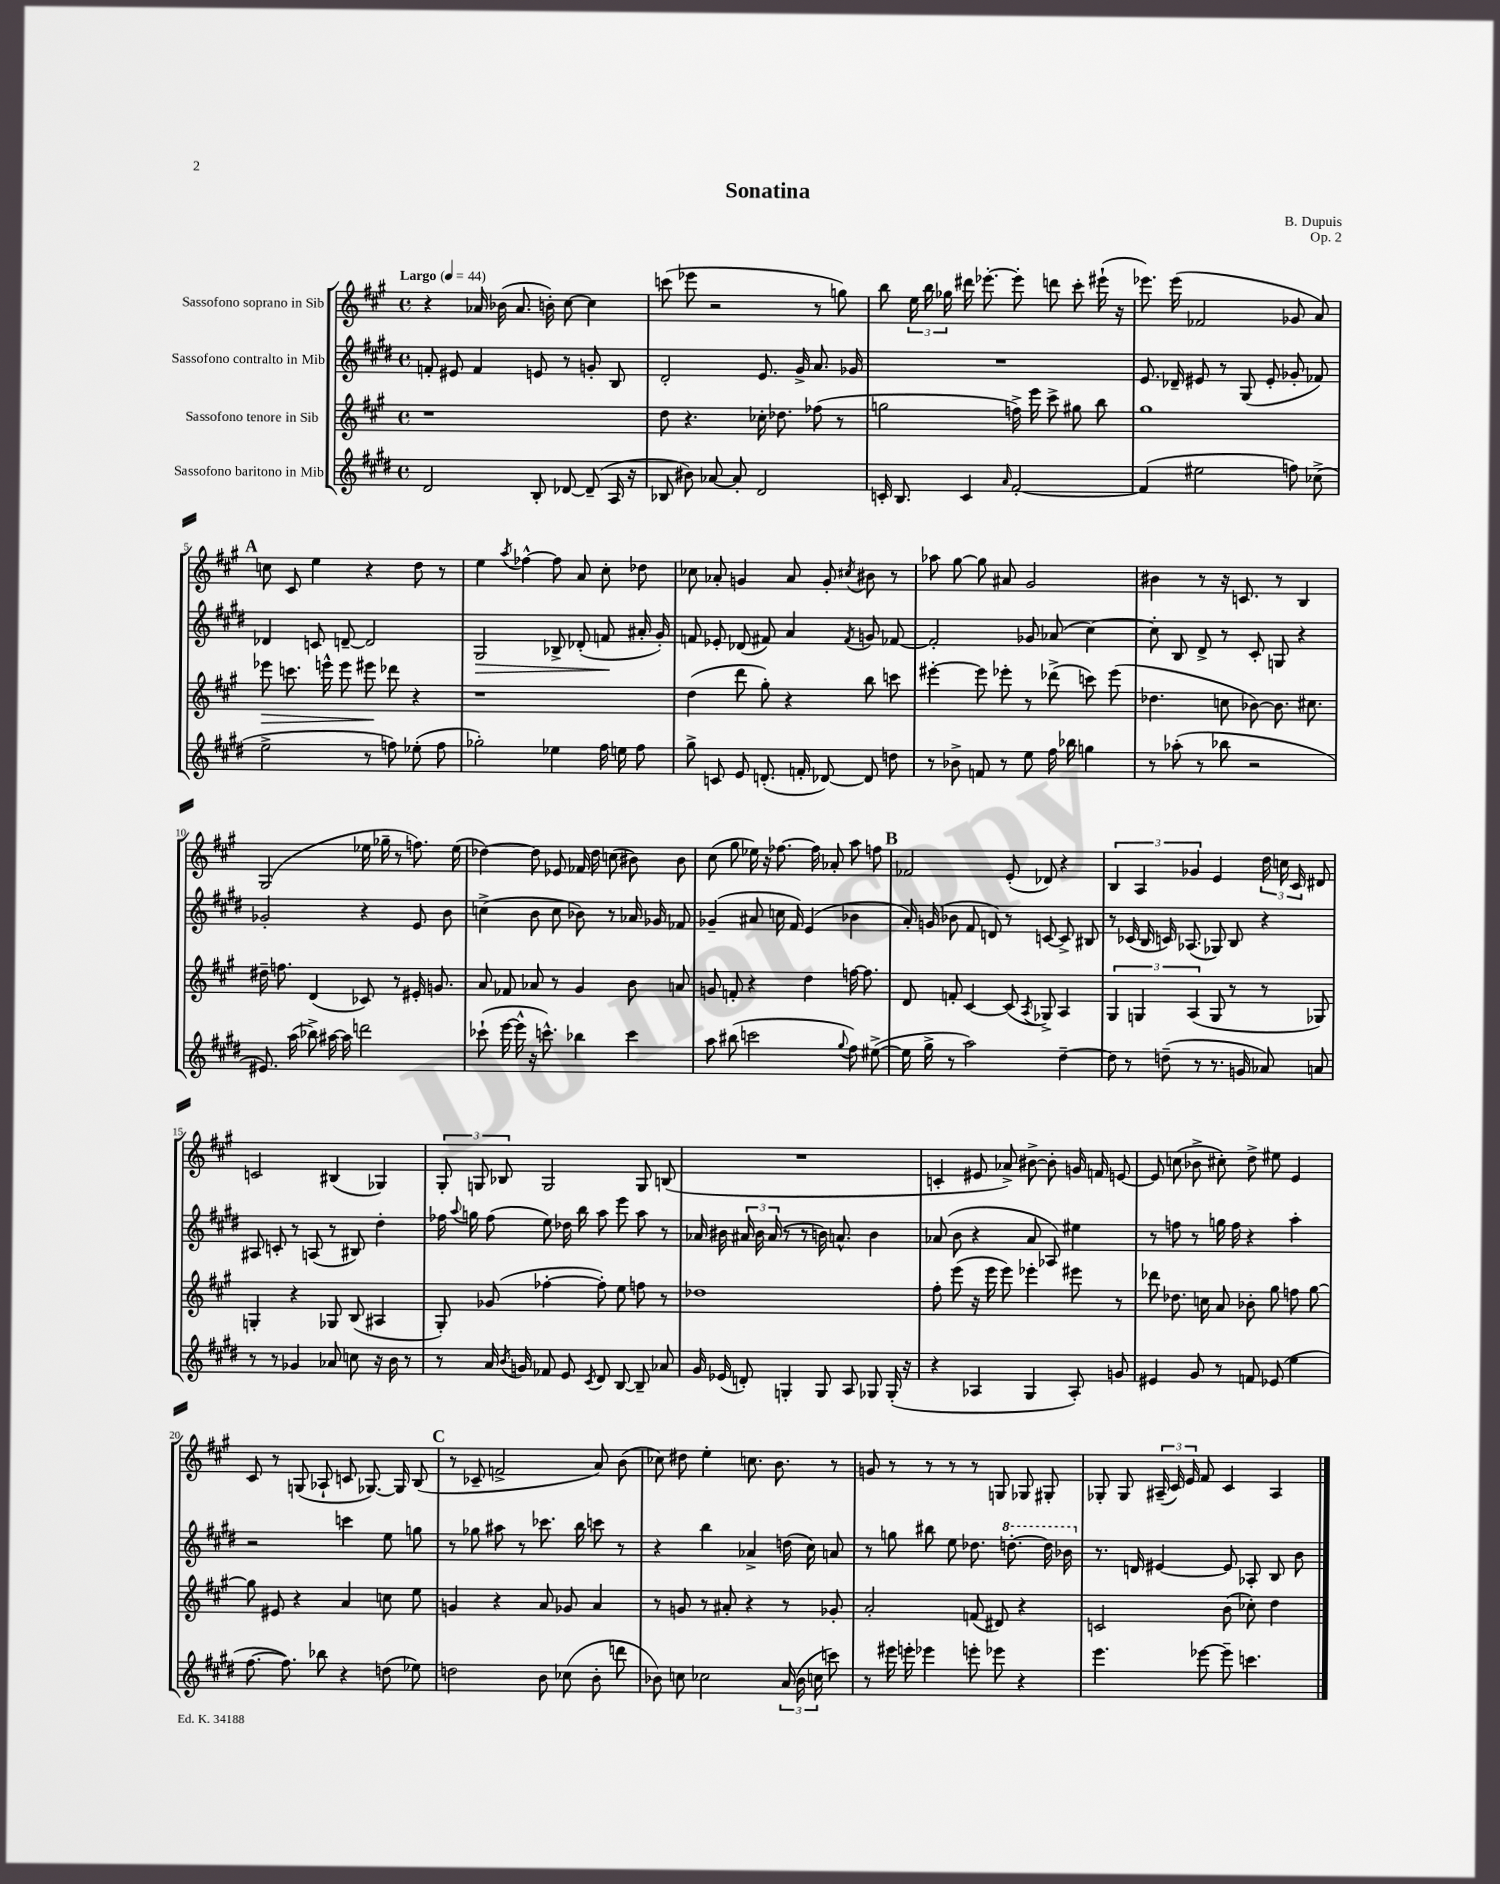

**kern	**kern	**dynam	**kern	**dynam	**kern
*part4	*part3	*part3	*part2	*part2	*part1
*staff4	*staff3	*staff3	*staff2	*staff2	*staff1
*I"Sassofono baritono in Mib	*I"Sassofono tenore in Sib	*	*I"Sassofono contralto in Mib	*	*I"Sassofono soprano in Sib
*clefG2	*clefG2	*	*clefG2	*	*clefG2
*k[f#c#g#d#]	*k[f#c#g#]	*	*k[f#c#g#d#]	*	*k[f#c#g#]
*M4/4	*M4/4	*	*M4/4	*	*M4/4
*met(c)	*met(c)	*	*met(c)	*	*met(c)
*MM44	*MM44	*	*MM44	*	*MM44
=1	=1	=1	=1	=1	=1
!	!	!	!	!	!LO:TX:a:B:t=Largo
2d#/	1r	.	8fn'/	.	4r
.	.	.	8e#X/	.	.
.	.	.	4f/	.	16a-X/
.	.	.	.	.	(16b-X\
.	.	.	.	.	8.a-/
8B'/	.	.	8en/	.	.
.	.	.	.	.	16bn'\)
[8d-X/	.	.	8r	.	[8cc#\
(8d-~/]	.	.	8gn'/	.	4cc#\]
16A/	.	.	8B/	.	.
16r	.	.	.	.	.
=2	=2	=2	=2	=2	=2
8B-X/	8dd\	.	2d#'/	.	(8cccn\
8b#X\)	4.r	.	.	.	8eee-X\
[8a-X/	.	.	.	.	2r
8a-'/]	.	.	.	.	.
2d#/	16cc-X'\	.	8.e/	.	.
.	8.dd-X\	.	.	.	.
.	.	.	16g#^/	.	.
.	(8ff-X\	.	8.a/	.	8r
.	8r	.	.	.	8ggn\)
.	.	.	16g-X/	.	.
=3	=3	=3	=3	=3	=3
16cn'/	2ggn\	.	1r	.	8bb\
8.B/	.	.	.	.	.
.	.	.	.	.	24ee\
.	.	.	.	.	24bb\
.	.	.	.	.	24gg-X\
4c/	.	.	.	.	16ddd#X\
.	.	.	.	.	[8.eee-X'\
16qqa/	.	.	.	.	.
[2f#'/	16ffn^\)	.	.	.	8eee-'\]
.	16eee\	.	.	.	.
.	8ccc#^\	.	.	.	8dddn\
.	8gg#X\	.	.	.	8ccc#'\
.	8bb\	.	.	.	(16eee#X`\
.	.	.	.	.	16r
=4	=4	=4	=4	=4	=4
(4f#/]	1gg#	.	8.e/	.	8.eee-X\)
.	.	.	16d-X~/	.	(16eee-\
2ee#X\	.	.	8e#X/	.	2f-X/
.	.	.	8r	.	.
.	.	.	(8G#/	.	.
.	.	.	8e#'/	.	.
8ffn\)	.	.	8g-X'/	.	8g-X/
(8cc-X^\	.	.	8f-X/)	.	8a/)
!!LO:LB:g=z
!!LO:REH:place=s1:t=A
=5	=5	=5	=5	=5	=5
!	!	!LO:HP:b	!	!	!
2ee^\	8eee-X\	>	4d-X/	.	8ccn\
.	8.cccn\	.	.	.	8c#/
.	.	.	8cn/	.	4ee\
.	16eeen^^\	.	.	.	.
.	8eee\	.	[8dn~/	.	.
8r	8eee#X\	.	2d/]	.	4r
8ffn\)	8ddd-X\	]	.	.	.
(8ee-X'\	4r	.	.	.	8dd\
8ff\	.	.	.	.	8r
=6	=6	=6	=6	=6	=6
!	!	!	!	!LO:HP:b	!
2gg-X'\)	1r	.	2G#/	>	4ee\
.	.	.	.	.	8qaa/
.	.	.	.	.	[4ff-X^^\
4ee-X\	.	.	8B-X^/	.	8ff-\]
.	.	.	(8d-X'/	.	8a/
16ff#\	.	.	8fn/	.	8cc#'\
16een\	.	.	.	.	.
8ff#\	.	.	16a#X'/	]	8dd-X\
.	.	.	16g#'/)	.	.
=7	=7	=7	=7	=7	=7
8gg#^\	(4dd\	.	8fn/	.	8cc-X\
8cn/	.	.	8e-X'/	.	8a-X'/
8e/	8ddd\	.	(8d-X/	.	4gn/
(8.dn'/	8gg#'\)	.	8f#X/)	.	.
.	4r	.	4a/	.	8a-/
16fn'/	.	.	.	.	.
[8d-X/)	.	.	.	.	8g'/
.	.	.	8qf#/	.	8qcc#X/
8d-/]	8bb\	.	8gn/	.	8b#X\
8ddn\	8cccn\	.	[8f-X/	.	8r
=8	=8	=8	=8	=8	=8
8r	[4eee#X'\	.	2f-'/]	.	8aa-X\
8b-X^\	.	.	.	.	[8gg#\
8fn/	8eee#\]	.	.	.	8gg#\]
8r	8eee-X'\	.	.	.	8a#X/
8ee\	8r	.	8g-X/	.	2g#/
16ff#\	(8ddd-X^\	.	(8a-X/	.	.
16bb-X\	.	.	.	.	.
4ggn\	8cccn\)	.	[4cc#\)	.	.
.	(8eee-\	.	.	.	.
=9	=9	=9	=9	=9	=9
8r	4.dd-X\	.	8cc#'\]	.	4b#X\
(8aa-X'\	.	.	8B/	.	.
8r	.	.	8d#^/	.	8r
8bb-X\	8ccn\	.	8r	.	16r
.	.	.	.	.	8.cn/
2r	[8b-X\)	.	8c#'/	.	.
.	8.b-\]	.	8Gn/	.	8r
.	.	.	4r	.	4B/
.	8.cc#X\	.	.	.	.
!!LO:LB:g=z
=10	=10	=10	=10	=10	=10
8.e#X/)	16dd#X~\	.	2g-X'/	.	(2G#/
.	8.ffn\	.	.	.	.
(16aa\	.	.	.	.	.
8bb-X^\)	(4d/	.	.	.	.
[16aa#X\	.	.	.	.	.
16aa#\]	.	.	.	.	.
2dddn\	8c-X/)	.	4r	.	16ee-X\
.	.	.	.	.	16gg-X~\
.	8r	.	.	.	8r
.	16e#X'/	.	8e/	.	8.ffn\)
.	8.gn/	.	.	.	.
.	.	.	8b\	.	.
.	.	.	.	.	(16ee-\
=11	=11	=11	=11	=11	=11
(8ccc-X`\	8a/	.	(4ccn^\	.	[4dd-X\)
[16eee\	8f-X/	.	.	.	.
16eee^^\]	.	.	.	.	.
16r	8a-X/	.	8b\	.	8dd-\]
8.cccn^^\)	.	.	.	.	.
.	8r	.	8cc\	.	8e-X/
4bb-X\	4g#/	.	8b-X\)	.	16f-X/
.	.	.	.	.	16dd-\
.	.	.	8r	.	(8ccn\
4ccc\	8b\	.	16a-X/	.	8b#X\)
.	.	.	16g-X/	.	.
.	8an/	.	8f-X/	.	8b#\
=12	=12	=12	=12	=12	=12
8aa\	8gn/	.	(4g-X~/	.	(8cc#\
(8bb#X\	8fn'/	.	.	.	8gg#\
2cccn\	4r	.	8a#X/	.	16ee-X\)
.	.	.	.	.	16r
.	.	.	16ccn\	.	[8.ff-X\
.	.	.	16f#/)	.	.
.	4dd\	.	(4e/	.	.
.	.	.	.	.	16ff-\]
.	.	.	.	.	8a-X'/
8qqgg#/	.	.	.	.	.
8ff#\)	[16ffn\	.	4b-X\	.	8aa\
.	8.ff\]	.	.	.	.
([8ee#X^\	.	.	.	.	8ffn\
!!LO:REH:place=s1:t=B
=13	=13	=13	=13	=13	=13
16ee#\]	8d/	.	16a'/)	.	2f-X/
16gg#^\	.	.	(16gn/	.	.
8r	8fn'/	.	8b-X\	.	.
2aa\)	[4c#/	.	8f#/	.	.
.	.	.	8dn/)	.	.
.	(8c#/]	.	8r	.	(8e'/
.	8qA/	.	.	.	.
.	8G-X^/)	.	[8cn/	.	8d-X/)
[4dd#~\	4A/	.	8c^/]	.	4r
.	.	.	8B#X/	.	.
=14	=14	=14	=14	=14	=14
8dd#\]	6G#/	.	8r	.	6B/
8r	.	.	(16c-X/	.	.
.	6Gn/	.	.	.	6A/
.	.	.	16B/	.	.
(8ddn~\	.	.	16cn/)	.	.
.	.	.	(8.A-X/	.	.
.	(6A/	.	.	.	6g-X/
8r	.	.	.	.	.
8.r	8G/	.	8G-X/)	.	4e/
.	8r	.	8B/	.	.
16gn/	.	.	.	.	.
8a-X/)	8r	.	4r	.	24dd\
.	.	.	.	.	24ccn\
.	.	.	.	.	24c#/
8an/	8G-X/)	.	.	.	8d#X/
!!LO:LB:g=z
=15	=15	=15	=15	=15	=15
8r	4Gn'/	.	8A#X/	.	2cn/
8r	.	.	8cn'/	.	.
4g-X/	4r	.	8r	.	.
.	.	.	(8An/	.	.
8a-X/	8G-X/	.	8r	.	(4B#X/
8ccn\	(8B/	.	8B#X/)	.	.
16r	4A#X/	.	4dd#'\	.	4G-X/)
16b\	.	.	.	.	.
8r	.	.	.	.	.
=16	=16	=16	=16	=16	=16
8r	8G#'/)	.	16ff-X\	.	12G#'/
.	.	.	8qqaa/	.	.
.	.	.	16ggn\	.	.
.	.	.	.	.	12Gn/
16a/	(8g-X/	.	(8ff-\	.	.
.	.	.	.	.	12B-X/
8qb/	.	.	.	.	.
16gn/	.	.	.	.	.
8f-X/	[4ff-X'\	.	8ee\)	.	2G/
8e/	.	.	16dd-X\	.	.
.	.	.	16bb\	.	.
8qc#/	.	.	.	.	.
8d#/	8ff-'\])	.	8aa\	.	.
[8B/	8ee\	.	8eee\	.	.
8B~/]	8ffn\	.	8aa\	.	8G/
8a-X/	8r	.	8r	.	(8Bn/
=17	=17	=17	=17	=17	=17
16g#/	1dd-X	.	16a-X/	.	1r
(16e-X/	.	.	16b#X\	.	.
8dn'/)	.	.	24a#X/	.	.
.	.	.	24b#\	.	.
.	.	.	(24a#/	.	.
4Gn'/	.	.	8r	.	.
.	.	.	8r	.	.
8G/	.	.	16bn\)	.	.
.	.	.	8.an^^/	.	.
8A/	.	.	.	.	.
8G-X/	.	.	4b\	.	.
(16G-'/	.	.	.	.	.
16r	.	.	.	.	.
=18	=18	=18	=18	=18	=18
4r	8ff#'\	.	(8a-X/	.	4cn'/
.	(8eee\	.	8b\	.	.
4A-X/	16r	.	4r	.	8e#X/
.	16eee\	.	.	.	.
.	8eee\)	.	.	.	8a-X^/)
4G#/	4eee-X'\	.	8a-/	.	[8b#X^\
.	.	.	8A-X/)	.	8b#'\]
8A-'/)	8eee#X\	.	4ee#X\	.	16gn/
.	.	.	.	.	16fn/
8gn/	8r	.	.	.	[8en/
=19	=19	=19	=19	=19	=19
4e#X/	8ddd-X\	.	8r	.	8e/]
.	8.dd-X\	.	8ffn\	.	(8ccn\
8g#/	.	.	8r	.	8b-X^\
.	16ccn\	.	.	.	.
8r	8a/	.	16ggn\	.	8cc#X'\)
.	.	.	16ff\	.	.
8fn/	8b-X'\	.	4r	.	8dd^\
(8e-X/	8gg#\	.	.	.	8ee#X\
4ee\	8ffn\	.	4aa'\	.	4e/
.	[8gg#\	.	.	.	.
!!LO:LB:g=z
=20	=20	=20	=20	=20	=20
[8.ff#\	8gg#\]	.	2r	.	8c#/
.	8e#X/	.	.	.	8r
8.ff#\])	.	.	.	.	.
.	4r	.	.	.	(8Gn/
8bb-X\	.	.	.	.	8A-X`/
4r	4a/	.	4cccn\	.	8cn/
.	.	.	.	.	[8.G-X/)
(8ddn\	8ccn\	.	8ee\	.	.
.	.	.	.	.	16G-/]
8ee-X\)	8ee\	.	8ggn\	.	(8B/
!!LO:REH:place=s1:t=C
=21	=21	=21	=21	=21	=21
2ddn\	4gn/	.	8r	.	8r
.	.	.	8gg-X\	.	8c-X~/
.	4r	.	8aa#X\	.	2fn^/
.	.	.	8r	.	.
8b\	8a/	.	8.ccc-X\	.	.
(8cc-X\	8g-X/	.	.	.	.
.	.	.	16bb\	.	.
8b'\	4a/	.	8cccn\	.	8a/)
8dddn\	.	.	8r	.	(8b\
=22	=22	=22	=22	=22	=22
8b-X\)	8r	.	4r	.	8cc-X\)
8ccn\	8gn/	.	.	.	8dd#X\
2cc-X\	8r	.	4bb\	.	4ee'\
.	8a#X'/	.	.	.	.
.	4r	.	4a-X^/	.	8.ccn\
.	.	.	.	.	8.b\
(24a/	8r	.	(16ddn\	.	.
24b-\	.	.	.	.	.
.	.	.	16cc#\)	.	.
24ccn\	.	.	.	.	.
8cccn\)	8g-X'/	.	8an/	.	8r
=23	=23	=23	=23	=23	=23
8r	2a'/	.	8r	.	8gn/
16eee#X\	.	.	8ggn\	.	8r
16eeen'\	.	.	.	.	.
4eee-X\	.	.	8bb#X\	.	8r
.	.	.	8ee\	.	8r
8eeen'\	(8fn/	.	8.dd-X\	.	8r
8eee-X\	8d#X/)	.	.	.	8Gn/
*	*	*	*8va	*	*
.	.	.	[8.dddn'\	.	.
4r	4r	.	.	.	8G-X/
.	.	.	16ddd\]	.	8G#X'/
.	.	.	16bb-X\	.	.
=24	=24	=24	=24	=24	=24
*	*	*	*X8va	*	*
4.eee\	2cn/	.	8.r	.	8G-X'/
.	.	.	.	.	8G-/
.	.	.	16dn/	.	.
.	.	.	[4e#X/	.	(24A#X~/
.	.	.	.	.	24c#/)
.	.	.	.	.	24e/
[8eee-X\	.	.	.	.	8f#/
8eee-~\]	(8b\	.	8e#/]	.	4c#/
4.cccn\	8cc-X'\)	.	8A-X'/	.	.
.	4dd\	.	8B/	.	4A#/
.	.	.	8b\	.	.
==	==	==	==	==	==
*-	*-	*-	*-	*-	*-
